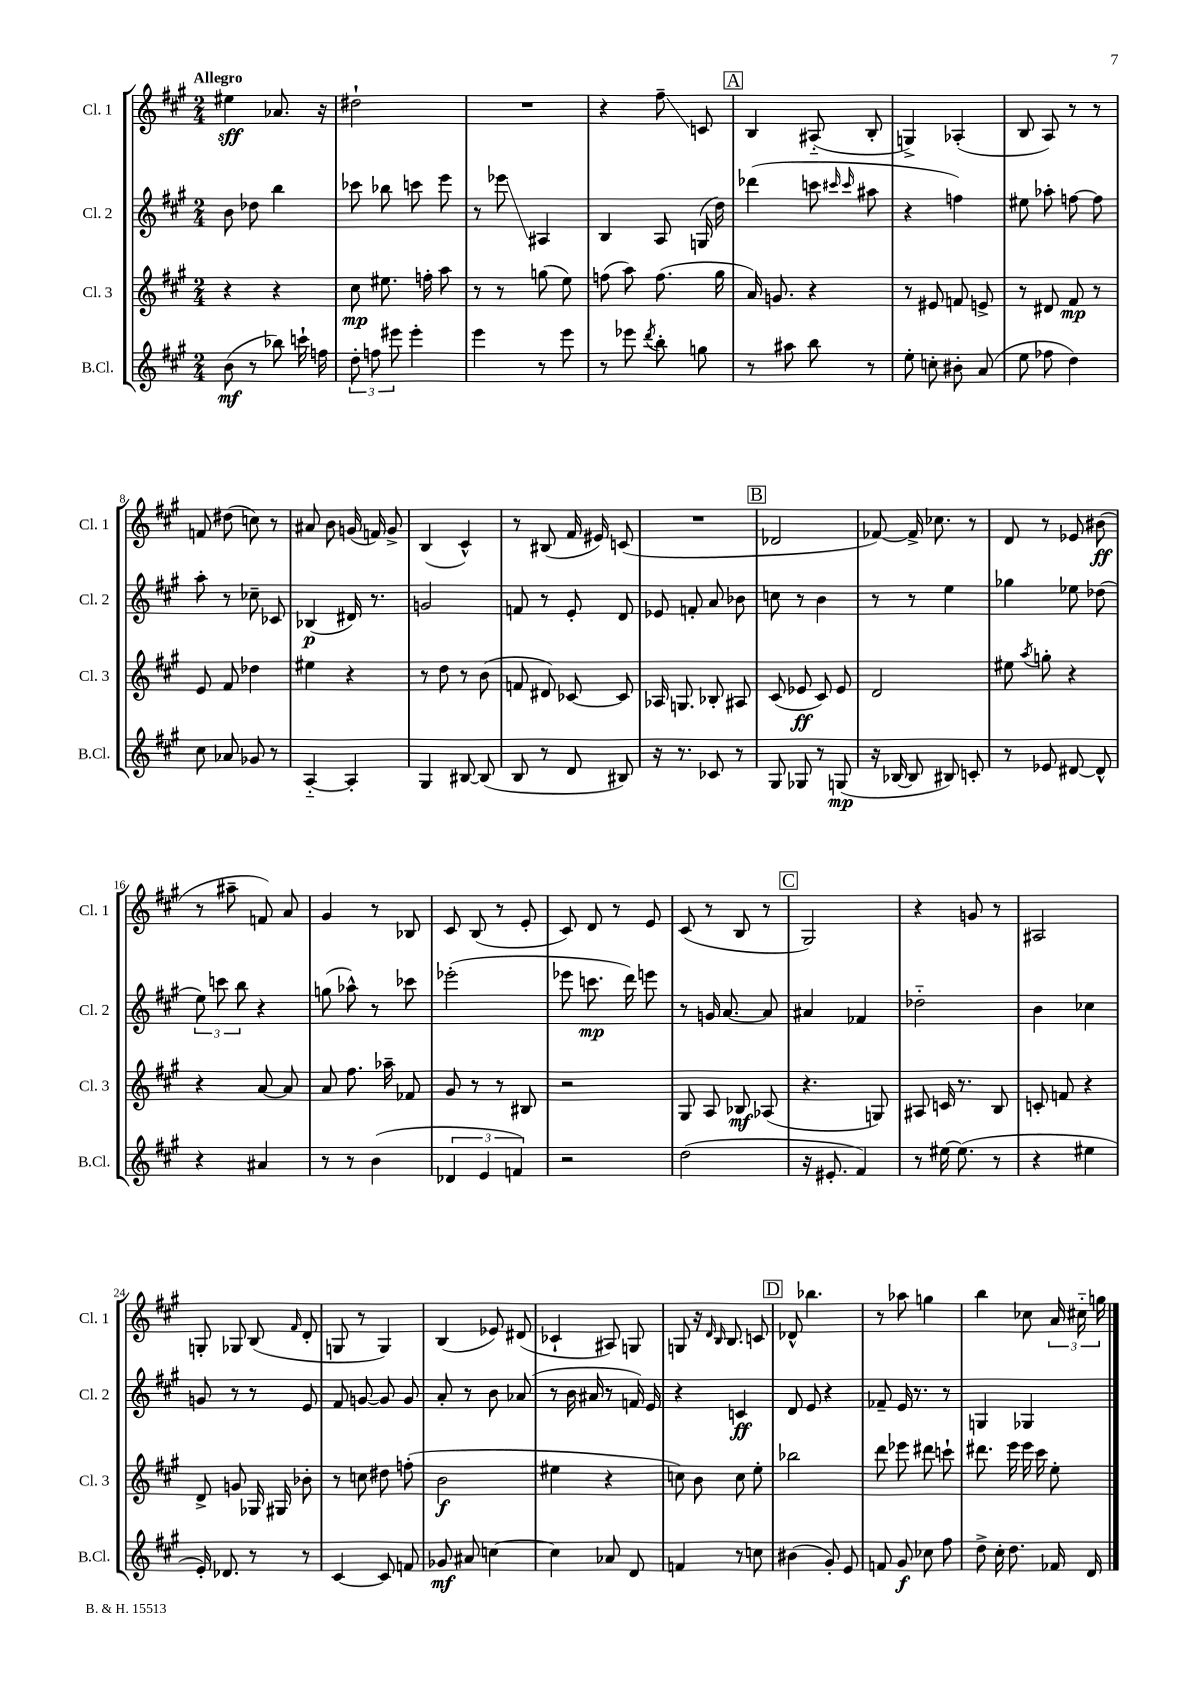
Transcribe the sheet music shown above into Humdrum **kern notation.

**kern	**kern	**kern	**kern
*staff4	*staff3	*staff2	*staff1
*clefG2	*clefG2	*clefG2	*clefG2
*k[f#c#g#]	*k[f#c#g#]	*k[f#c#g#]	*k[f#c#g#]
*M2/4	*M2/4	*M2/4	*M2/4
(8b	4r	8b	4ee#
8r	.	8dd-	.
8bb-)	4r	4bb	8.a-
16ccc`	.	.	.
16ff	.	.	16r
=	=	=	=
12dd'	8cc#	8ccc-	2dd#`
12ff	.	.	.
.	8.ee#	8bb-	.
12eee#	.	.	.
4eee#'	.	8ccc	.
.	16ff'	.	.
.	8aa	8eee	.
=	=	=	=
4eee	8r	8r	2r
.	8r	8eee-	.
8r	(8gg	4A#	.
8eee	8ee)	.	.
=	=	=	=
8r	(8ff	4B	4r
8eee-	8aa)	.	.
8qddd	.	.	.
8bb'	(8.ff	8A	8ff#~
8gg	.	(16G	8c
.	16gg#	16dd)	.
=	=	=	=
8r	16a)	(4ddd-	4B
.	8.g	.	.
8aa#	.	.	.
8bb	4r	8ccc	(8A#'~
.	.	16qqccc#	.
.	.	16qqccc#	.
8r	.	8aa#	8B'
=	=	=	=
8ee'	8r	4r	4G^)
8cc'	8e#	.	.
8b#'	8f	4ff)	(4A-'
(8a	8e^	.	.
=	=	=	=
8ee	8r	8ee#	8B
8ff-	8d#	8aa-'	8A)
4dd)	8f#	[8ff	8r
.	8r	8ff]	8r
=	=	=	=
8cc#	8e	8aa'	8f
8a-	8f#	8r	(8dd#
8g-	4dd-	8cc-~	8cc)
8r	.	8c-	8r
=	=	=	=
[4A'~	4ee#	(4B-	8a#
.	.	.	8b
4A']	4r	16d#)	(16g
.	.	8.r	16f)
.	.	.	8g^
=	=	=	=
4G#	8r	2g	(4B
.	8dd	.	.
[8B#	8r	.	4c#^^)
(8B#]	(8b	.	.
=	=	=	=
8B	8f	8f	8r
8r	8d#)	8r	(8B#
8d	[8c-	8e'	16f#
.	.	.	16e#)
8B#)	8c-]	8d	(8c
=	=	=	=
16r	16A-	8e-	2r
8.r	8.G	.	.
.	.	8f'	.
8c-	8B-'	8a	.
8r	8A#	8b-	.
=	=	=	=
8G#	(8c#	8cc	2d-
8G-	8e-	8r	.
8r	8c#)	4b	.
(8G	8e-	.	.
=	=	=	=
16r	2d	8r	[8f-)
[16B-	.	.	.
8B-]	.	8r	16f-^]
.	.	.	8.cc-
8B#)	.	4ee	.
8c'	.	.	8r
=	=	=	=
8r	8ee#	4gg-	8d
.	8qaa	.	.
8e-	8gg'	.	8r
[8d#	4r	8ee-	8e-
8d#^^]	.	(8dd-	(8b#
=	=	=	=
4r	4r	12ee)	8r
.	.	12ccc	.
.	.	.	8aa#~
.	.	12bb	.
4a#	[8a	4r	8f)
.	8a]	.	8a
=	=	=	=
8r	8a	(8gg	4g#
8r	8.ff#	8aa-^^)	.
(4b	.	8r	8r
.	16aa-~	.	.
.	8f-	8ccc-	8B-
=	=	=	=
6d-	8g#	(2eee-'	8c#
.	8r	.	(8B
6e	.	.	.
.	8r	.	8r
6f)	.	.	.
.	8B#	.	8e'
=	=	=	=
2r	2r	8eee-	8c#)
.	.	8.ccc	8d
.	.	.	8r
.	.	16ddd)	.
.	.	8eee	8e
=	=	=	=
(2dd	8G#	8r	(8c#
.	8A	16g	8r
.	.	[8.a	.
.	8B-	.	8B
.	(8A-	8a]	8r
=	=	=	=
16r	4.r	4a#	2G#)
8.e#'	.	.	.
4f#)	.	4f-	.
.	8G)	.	.
=	=	=	=
8r	8A#	2dd-'~	4r
[16ee#	16c	.	.
(8.ee#]	8.r	.	.
.	.	.	8g
8r	8B	.	8r
=	=	=	=
4r	8c'	4b	2A#
.	8f	.	.
4ee#	4r	4cc-	.
=	=	=	=
16e')	8d^	8g	8G'
8.d-	.	.	.
.	8g	8r	8G-
8r	16G-	8r	(8B
.	16G#	.	.
.	.	.	16qqf#
8r	8b-'	8e	8d'
=	=	=	=
[4c#	8r	8f#	8G
.	8cc	[8g	8r
8c#]	8dd#	8g]	4G)
8f	(8ff'	8g	.
=	=	=	=
8g-	2b	8a'	(4B
8a#	.	8r	.
[4cc	.	8b	8e-)
.	.	(8a-	(8d#
=	=	=	=
4cc]	4ee#	8r	4c-`
.	.	16b	.
.	.	16a#	.
8a-	4r	8r	8A#)
8d	.	16f)	8G
.	.	16e	.
=	=	=	=
4f	8cc)	4r	8G
.	8b	.	16r
.	.	.	16qqd
.	.	.	16qqB
.	.	.	8.B
8r	8cc	4c	.
8cc	8ee'	.	8c
=	=	=	=
(4b#	2bb-	8d	8d-^^
.	.	8e	4.bb-
8g#')	.	4r	.
8e	.	.	.
=	=	=	=
8f	8ddd	8f-~	8r
8g#	8eee-	16e	8aa-
.	.	8.r	.
8cc-	8ddd#	.	4gg
8ff#	8ccc`	8r	.
=	=	=	=
8dd^	8.ddd#	4G	4bb
16cc#'	.	.	.
8.dd	16eee	.	.
.	16eee	4G-	8cc-
.	16ccc#	.	.
16f-	8ee'	.	24a
.	.	.	24cc#'~
16d	.	.	.
.	.	.	24gg
==	==	==	==
*-	*-	*-	*-
